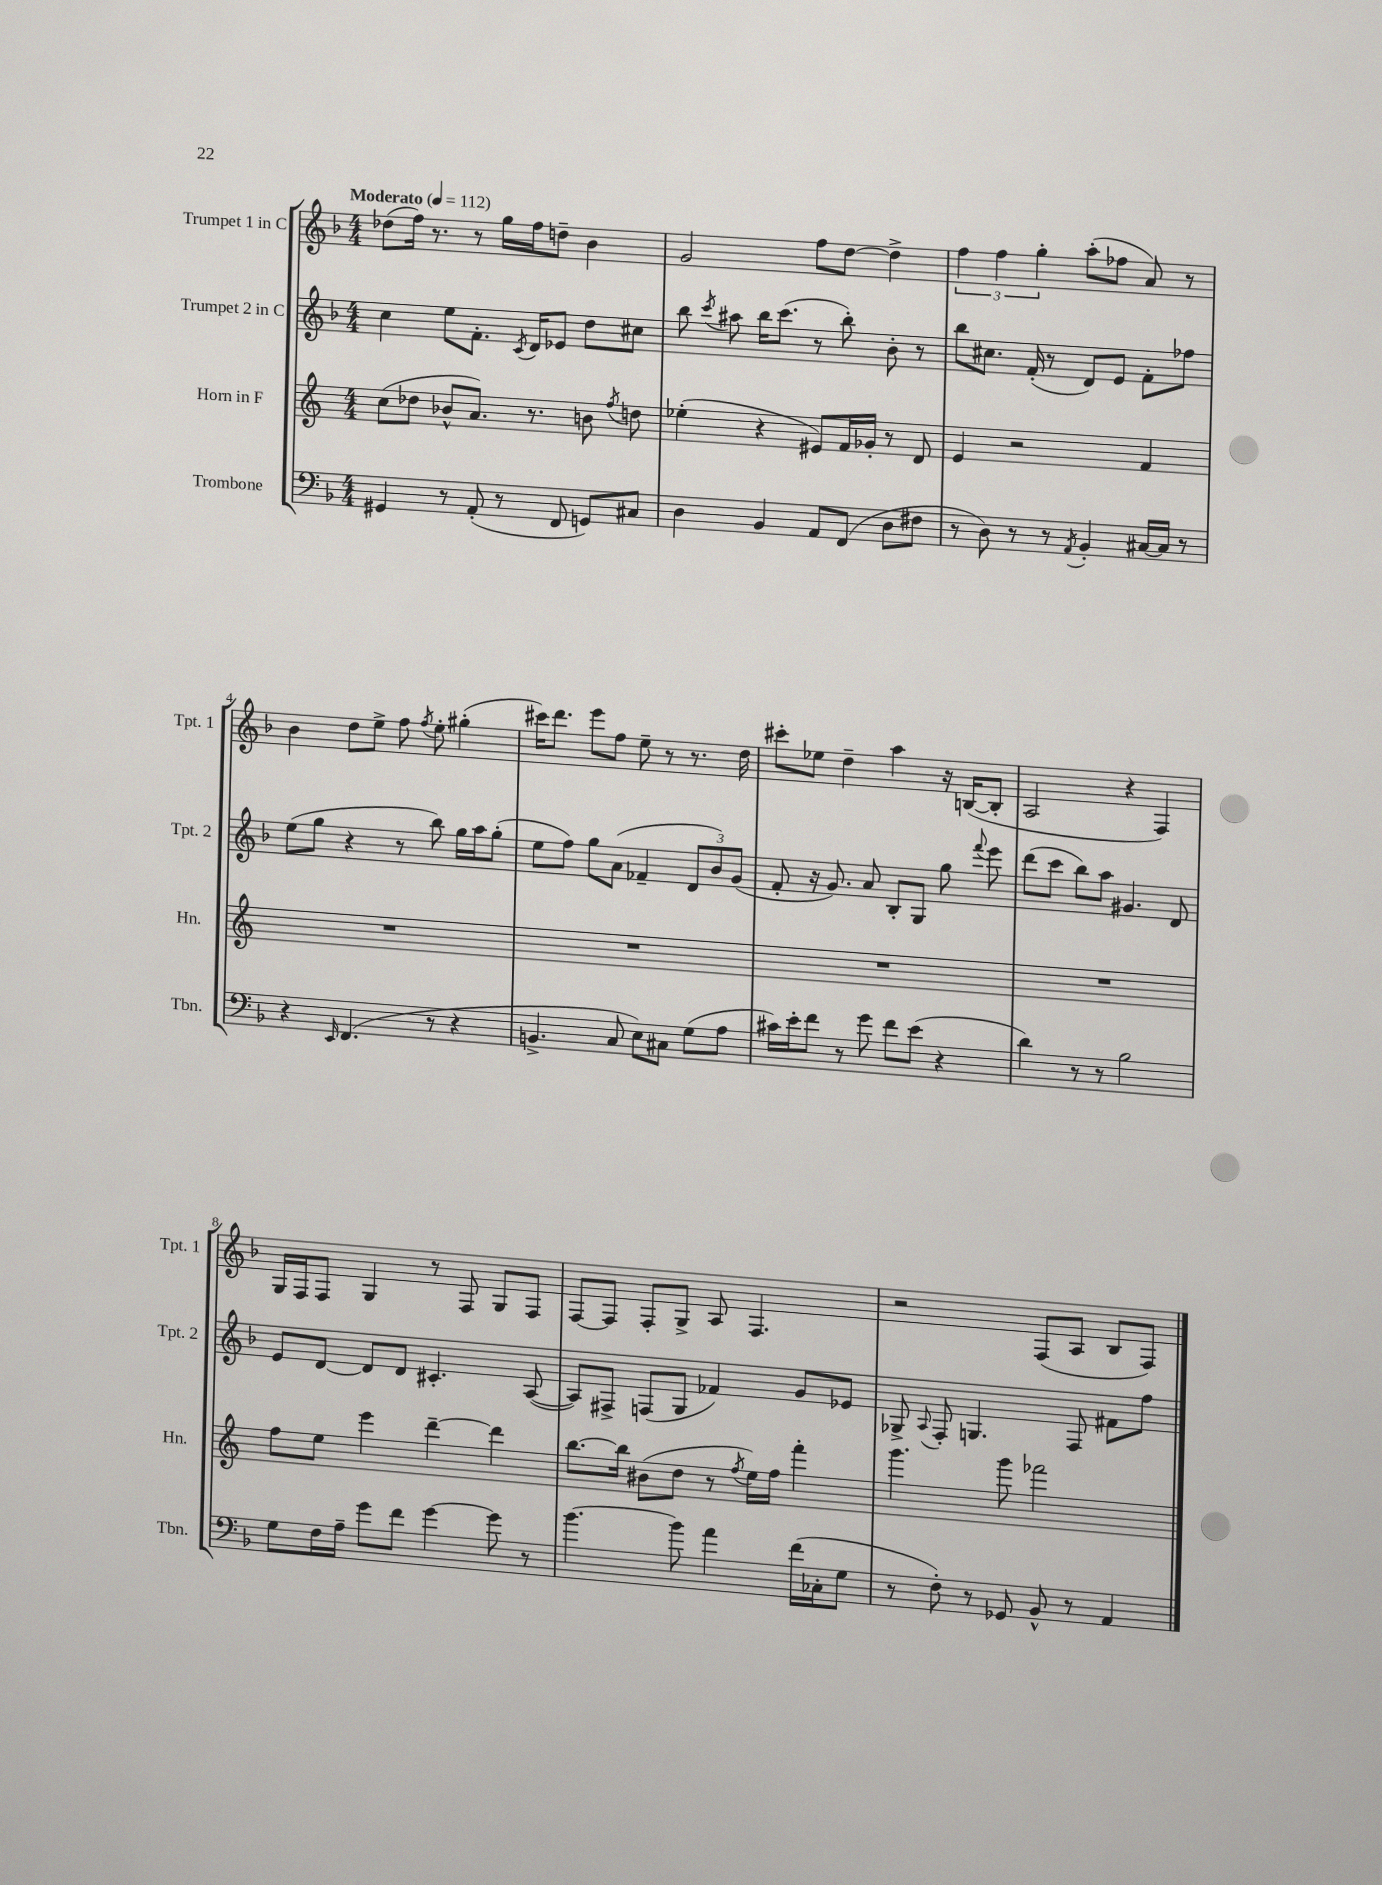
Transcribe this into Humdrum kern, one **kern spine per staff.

**kern	**kern	**kern	**kern
*part4	*part3	*part2	*part1
*staff4	*staff3	*staff2	*staff1
*I"Trombone	*I"Horn in F	*I"Trumpet 2 in C	*I"Trumpet 1 in C
*I'Tbn.	*I'Hn.	*I'Tpt. 2	*I'Tpt. 1
*clefF4	*clefG2	*clefG2	*clefG2
*k[b-]	*k[]	*k[b-]	*k[b-]
*M4/4	*M4/4	*M4/4	*M4/4
*MM112	*MM112	*MM112	*MM112
=1	=1	=1	=1
!	!	!	!LO:TX:a:B:t=Moderato
4GG#X/	(8cc\L	4cc\	(8dd-X\L
.	8dd-X\J	.	16ff\Jk)
.	.	.	8.r
8r	8b-X^^/L	8ee\L	.
(8AA'/	8.a/J)	8.f'\J	8r
8r	.	.	16gg\LL
.	.	8qc/	.
.	8.r	16d/KL	16ff\J
8FF/	.	8e-X/J	8ddn~\J
8GGn/L)	8bn\	8dd\L	4b-\
.	8qff/	.	.
8C#X/J	8ddn\	8cc#X\J	.
=2	=2	=2	=2
4D\	(4ee-X'\	8bb-\	2g/
.	.	8qccc/	.
.	.	8aa#X\	.
4BB-/	4r	16bb-\KL	.
.	.	(8.ccc\J	.
8AA/L	8e#X/L)	8r	8ff\L
(8FF/J	16f/L	8bb-'\)	[8dd\J
.	16g-X'/JJ	.	.
8D\L	8r	8b-'\	4dd^\]
8F#X\J	8d/	8r	.
=3	=3	=3	=3
8r	4e/	8bb-\L	6ff\
8D\)	.	8.cc#X\J	.
.	.	.	6ff\
8r	2r	.	.
.	.	(16f'/	.
.	.	.	6gg'\
8r	.	8r	.
8qAA/	.	.	.
4BB-'/	.	8d/L)	(8aa'\L
.	.	8e/J	8ff-X\J
[16C#X/LL	4f/	8f'\L	8a/)
16C#/JJ]	.	.	.
8r	.	8ff-X\J	8r
!!LO:LB:g=z
=4	=4	=4	=4
4r	1r	(8ee\L	4b-\
.	.	8gg\J	.
16qqEE/	.	.	.
(4.FF/	.	4r	8dd\L
.	.	.	8ee^\J
.	.	8r	8ff\
.	.	.	8qff/
8r	.	8bb-\)	8ee'\
4r	.	16gg\LL	(4gg#X'\
.	.	16aa\J	.
.	.	(8gg'\J	.
=5	=5	=5	=5
4.BBn^/	1r	8ee\L	16ccc#X\KL)
.	.	.	8.ddd\J
.	.	8ff\J)	.
.	.	8gg\L	8eee\L
8C/	.	(8a\J	8ff\J
8E\L)	.	4f-X~/	8ee~\
8C#X\J	.	.	8r
(8G\L	.	12d/L	8.r
.	.	12b-/)	.
8A\J	.	.	.
.	.	(12g/J	.
.	.	.	16dd\
=6	=6	=6	=6
16c#X\LL)	1r	8f'/	8ccc#X'\L
16e'\J	.	.	.
8f\J	.	16r	8ee-X\J
.	.	8.g/)	.
8r	.	.	4dd~\
8g\	.	8a/	.
8f\L	.	8B-'/L	4aa\
(8e\J	.	8G/J	.
4r	.	8gg\	16r
.	.	.	([16Bn/KL
.	.	8qqfff/	.
.	.	8eee\	8B'/J]
=7	=7	=7	=7
4d\)	1r	(8ddd\L	2A/
.	.	8ccc\J	.
8r	.	8bb-\L)	.
8r	.	8aa\J	.
2B-\	.	4.g#X/	4r
.	.	.	4F/)
.	.	8d/	.
!!LO:LB:g=z
=8	=8	=8	=8
8G\L	8ff\L	8e/L	16G/LL
.	.	.	16F/J
16F\L	8ee\J	[8d/J	8F/J
16A~\JJ	.	.	.
8g\L	4eee\	8d/L]	4G/
8f\J	.	8d/J	.
[4g\	[4ddd~\	4.c#X'/	8r
.	.	.	8F/
8g\]	4ddd\]	.	8G/L
8r	.	([8A/	8F/J
=9	=9	=9	=9
[4.b-\	[8.bb\L	8A/L])	[8F/L
.	.	8F#X^/J	8F/J]
.	16bb\Jk]	.	.
.	(8b#X\L	(8Fn/L	8F'/L
8b-\]	8dd\J	8G/J	8G^/J
4a\	8r	4f-X/)	8A/
.	8qff/	.	.
.	16ee\LL)	.	4.F/
.	16ff\JJ	.	.
(16f\LL	4fff'\	8g/L	.
16C-X'\J	.	.	.
8G\J	.	8e-X/J	.
=10	=10	=10	=10
8r	4.ggg\	8G-X^/	2r
.	.	8qqA/	.
8F'\)	.	8F'/	.
8r	.	4.Gn/	.
8GG-X/	8ggg\	.	.
8BB-^^/	2fff-X\	.	(8F/L
8r	.	8F/	8A/J
4AA/	.	8f#X\L	8B-/L
.	.	8ff\J	8F/J)
==	==	==	==
*-	*-	*-	*-
